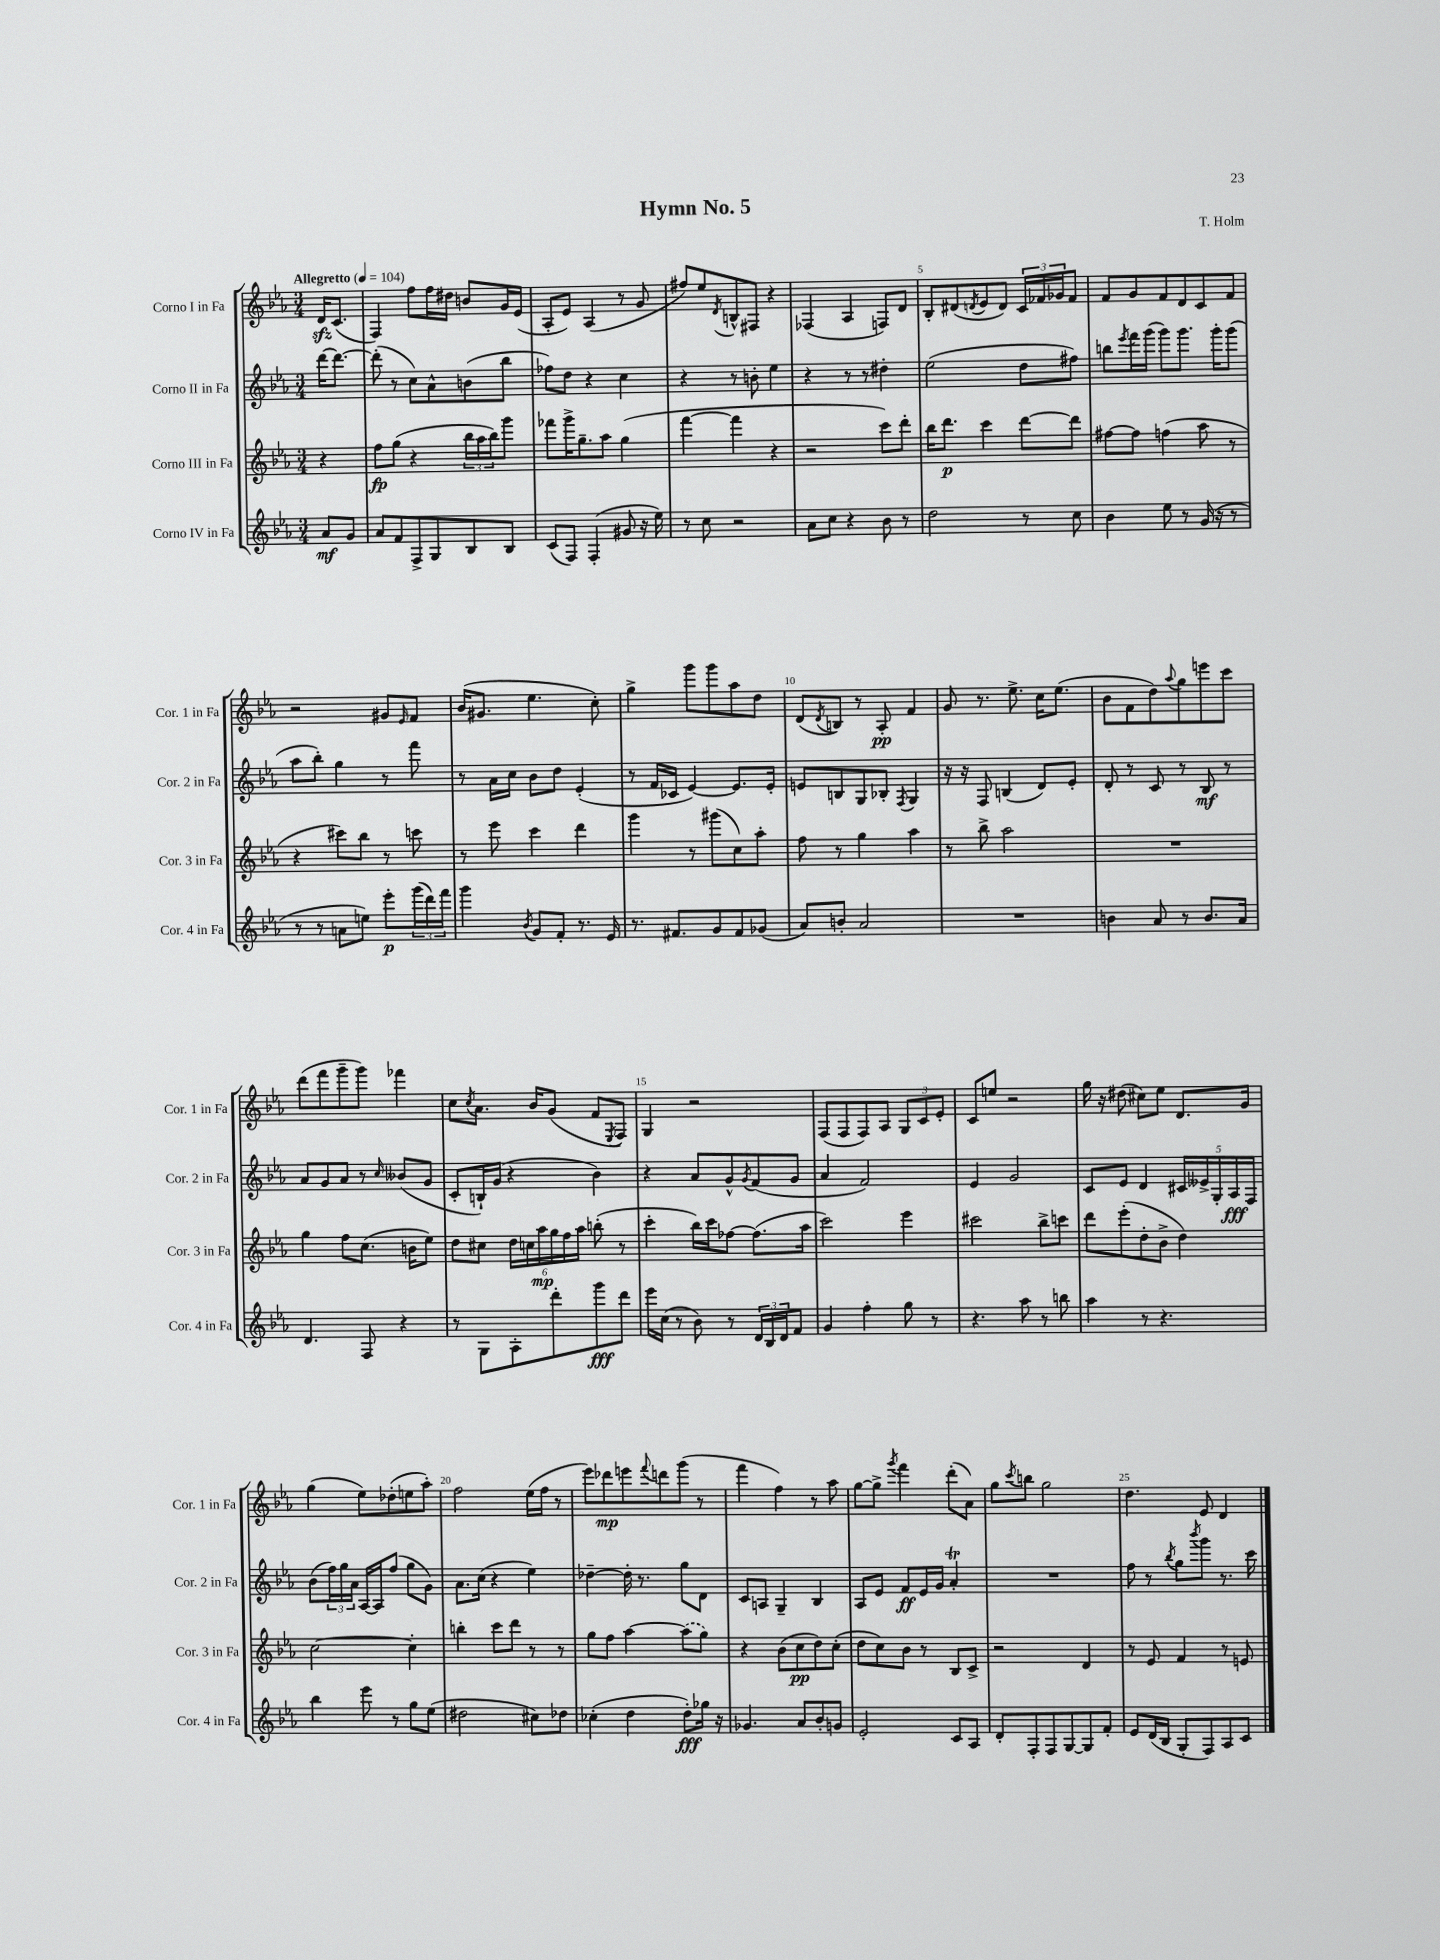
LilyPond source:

\header { title = "Hymn No. 5" composer = "T. Holm" }
<<
\new StaffGroup <<
\new Staff = "s0" \with { instrumentName = "Corno I in Fa" shortInstrumentName = "Cor. 1 in Fa" } {
    \clef treble \key ees \major \numericTimeSignature \time 3/4 \partial 4 \tempo "Allegretto" 4 = 104
    d'16\sfz c'8.( |
    f4) f''8 f''16 dis''16 b'8 g'16 ees'16( |
    aes8-. ees'8) aes4( r8 g'8 |
    fis''8) ees''8 \acciaccatura { d'8 } b8-^ fis8 r4 |
    fes4( aes4 f8) d'8 |
    bes8-. dis'8( \acciaccatura { d'8 } ees'8 d'8) \tuplet 3/2 { c'16 fes'16 ges'16 } fes'8 |
    f'8 g'8 f'8 d'8 c'8 f'8 |
    r2 gis'8 \grace { ees'16 } f'8 |
    bes'16( gis'8. ees''4. c''8-.) |
    g''4-> g'''8 g'''8 aes''8 d''8 |
    d'8( \acciaccatura { d'8 } b8) r8 aes8-.\pp f'4 |
    g'8 r8. ees''8.-> c''16 ees''8.( |
    bes'8 f'8 d''8) \appoggiatura { aes''8 } g''8 e'''8 c'''8 |
    d'''8( f'''8 g'''8-- g'''8) fes'''4 |
    c''8 \acciaccatura { c''8 } aes'8. bes'16 g'8( f'8 \acciaccatura { ees8 } f8) |
    g4 r2 |
    f8( f8 f8) aes8 \tuplet 3/2 { g8 c'8 ees'8-. } |
    c'8 e''8 r2 |
    g''16 r16 dis''8( cis''8) ees''8 d'8. g'16 |
    g''4( ees''8) des''8-.( e''8 aes''8-.) |
    f''2 ees''16( f''16 r8 |
    ees'''8) des'''8\mp e'''8 \appoggiatura { f'''8 } d'''8 g'''8( r8 |
    f'''4 f''4) r8 aes''8 |
    g''8~ g''8-> \acciaccatura { g'''8 } f'''4 d'''8-.( aes'8) |
    g''8 \acciaccatura { c'''8 } b''8 g''2 |
    d''4. ees'8 d'4 \bar "|." |
}
\new Staff = "s1" \with { instrumentName = "Corno II in Fa" shortInstrumentName = "Cor. 2 in Fa" } {
    \clef treble \key ees \major \numericTimeSignature \time 3/4 \partial 4
    d'''16~ d'''8.~ |
    d'''8-.( r8 c''8) aes'8-^ b'8( bes''8 |
    fes''8) d''8 r4 c''4 |
    r4 r8 b'8-. ees''4 |
    r4 r8 r8 dis''4-. |
    ees''2( d''8 fis''8) |
    b''8 \acciaccatura { ees'''8 } f'''16 g'''16( g'''8) g'''8. g'''16-. g'''8( |
    aes''8 bes''8-.) g''4 r8 f'''8 |
    r8 aes'16 c''16 bes'8 d''8 ees'4-.( |
    r8 f'16 ces'16 ees'4~) ees'8. ees'16-. |
    e'8 b8 g8 bes8-. \acciaccatura { f8 } g4 |
    r16 r16 f8 b4( d'8) ees'8-. |
    d'8-. r8 c'8 r8 bes8\mf r8 |
    aes'8 g'8 aes'8 r8 \grace { c''16 } beses'8( g'8 |
    c'8-. b16-!) g'16( r4 bes'4) |
    r4 aes'8 g'8-^ \acciaccatura { g'8 } f'8( g'8 |
    aes'4 f'2) |
    ees'4 g'2 |
    c'8 ees'8 d'4 \tuplet 5/4 { cis'16 eeses'16-> g16-. aes16\fff f16 } |
    bes'8( \tuplet 3/2 { f''16) g''16 aes'16 } aes16~ aes16 f''8( g''8 g'8) |
    aes'8. c''16( r4 ees''4) |
    des''4~-- des''16-. r8. g''8 d'8 |
    c'8 a8 g4-- bes4 |
    aes8 ees'8 f'8\ff ees'16 g'16 aes'4-.\trill |
    R2. |
    f''8 r8 \acciaccatura { bes''8 } g''8 \acciaccatura { bes'''8 } g'''8 r8. c'''16 \bar "|." |
}
\new Staff = "s2" \with { instrumentName = "Corno III in Fa" shortInstrumentName = "Cor. 3 in Fa" } {
    \clef treble \key ees \major \numericTimeSignature \time 3/4 \partial 4
    r4 |
    f''8\fp g''8( r4 \tuplet 3/2 { bes''16 aes''16 bes''16) } g'''8 |
    fes'''8 g'''16-> g''8.-- aes''8 g''4( |
    f'''4~ f'''4 r4 |
    r2 c'''8) d'''8-. |
    bes''16 d'''8.\p c'''4 d'''8~ d'''8 |
    fis''8~ fis''8 f''4( aes''8 r8 |
    r4 cis'''8) bes''8 r8 c'''8 |
    r8 ees'''8 c'''4 d'''4 |
    g'''4 r8 gis'''8( c''8) aes''8-. |
    f''8 r8 g''4 aes''4 |
    r8 bes''8-> aes''2 |
    R2. |
    g''4 f''8 c''8.( b'16 ees''8) |
    d''8 cis''8 \tuplet 6/4 { d''16 c''16 aes''16\mp g''16 f''16 aes''16 } b''8-.( r8 |
    c'''4-. bes''16) c'''16 fes''8~ fes''8.( aes''16 |
    c'''2) ees'''4 |
    cis'''2 bes''8-> c'''8 |
    d'''8 ees'''8-.( d''8-. bes'8-> d''4) |
    c''2~ c''4-. |
    b''4-. c'''8 d'''8 r8 r8 |
    g''8 f''8 aes''4~ \once \slurDashed aes''8( g''8) |
    r4 bes'8( c''8\pp d''8) c''8-.( |
    d''8 c''8) bes'8 r8 bes8 c'8-> |
    r2 d'4 |
    r8 ees'8 f'4 r8 e'8 \bar "|." |
}
\new Staff = "s3" \with { instrumentName = "Corno IV in Fa" shortInstrumentName = "Cor. 4 in Fa" } {
    \clef treble \key ees \major \numericTimeSignature \time 3/4 \partial 4
    aes'8\mf g'8 |
    aes'8 f'8 f8-> g8 bes8 bes8 |
    c'8( f8) f4-.( gis'8 r16 ees''16) |
    r8 c''8 r2 |
    aes'8 c''8 r4 bes'8 r8 |
    d''2 r8 c''8 |
    bes'4 ees''8 r8 g'16( r16 r8 |
    r8 r8 a'8 e''8) ees'''8-.\p \tuplet 3/2 { g'''16( d'''16) f'''16 } |
    g'''4 \acciaccatura { bes'8 } g'8 f'8-. r8. ees'16 |
    r8. fis'8. g'8 fis'8 ges'8( |
    aes'8) b'8-. aes'2 |
    R2. |
    b'4 aes'8 r8 b'8. aes'16 |
    d'4. f8 r4 |
    r8 g8 aes8-. d'''8-. g'''8\fff d'''8 |
    ees'''16 c''16( r8 bes'8) r8 \tuplet 3/2 { d'16 bes16 d'16 } f'8 |
    g'4 f''4-. g''8 r8 |
    r4. aes''8 r8 b''8 |
    aes''4 r8 r4. |
    bes''4 ees'''8 r8 g''8 ees''8( |
    dis''2 cis''8) des''8 |
    ces''4-.( d''4 d''8-.\fff) ges''16 r16 |
    ges'4. aes'8 bes'8-. g'8 |
    ees'2-. c'8 aes8 |
    d'8-. f8-. f8 g8~ g8 f'8-. |
    ees'8 d'16( bes16 g8-. f8) aes8 c'8 \bar "|." |
}
>>
>>
\layout { \context { \Score \override BarNumber.break-visibility = ##(#f #t #t) barNumberVisibility = #(every-nth-bar-number-visible 5) } }
